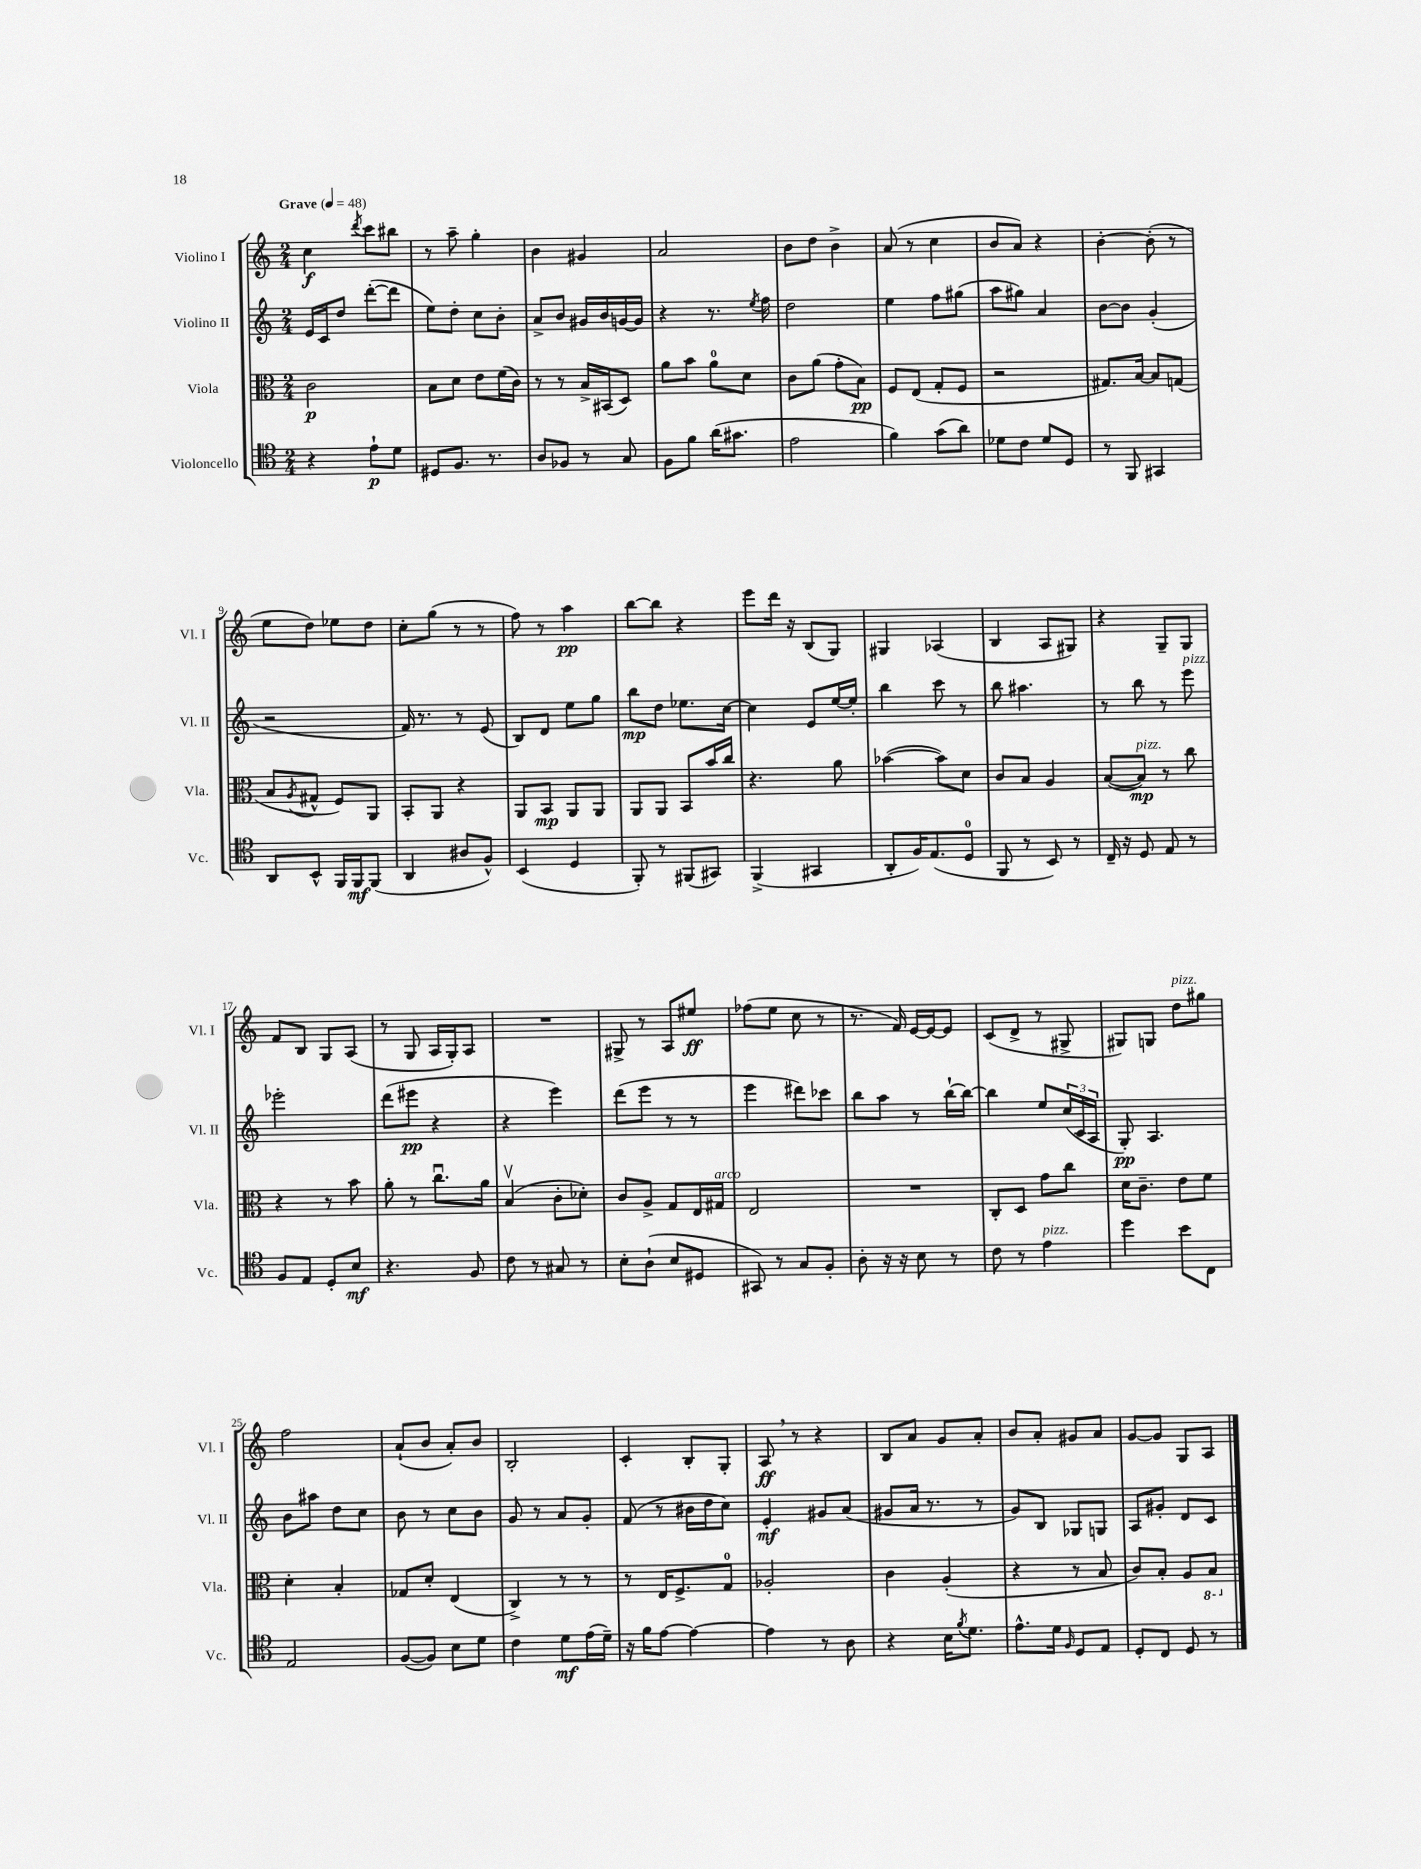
<<
\new StaffGroup <<
\new Staff = "s0" \with { instrumentName = "Violino I" shortInstrumentName = "Vl. I" } {
    \clef treble \key c \major \numericTimeSignature \time 2/4 \tempo "Grave" 4 = 48
    c''4\f \acciaccatura { d'''8 } c'''8 bis''8 |
    r8 a''8-- g''4-. |
    b'4 gis'4 |
    a'2 |
    b'8 d''8 b'4-> |
    a'8( r8 c''4 |
    b'8 a'8) r4 |
    b'4~-. b'8-.( r8 |
    e''8 d''8) ees''8 d''8 |
    c''8-. g''8( r8 r8 |
    f''8) r8 a''4\pp |
    b''8~ b''8 r4 |
    e'''8 d'''16 r16 b8( g8) |
    gis4 aes4( |
    b4 a8 gis8) |
    r4 g8-- g8 |
    f'8 b8 g8 a8( |
    r8 g8 a16 g16-.) a8 |
    R2 |
    gis8-> r8 a8 eis''8\ff |
    fes''8( e''8 c''8 r8 |
    r8. f'16) e'16~ e'16~ e'8 |
    c'8( d'8-> r8 gis8-> |
    gis8) g8 d''8^\markup { \italic "pizz." } gis''8 |
    f''2 |
    a'8-!( b'8 a'8-.) b'8 |
    b2-. |
    c'4-. b8-. g8-. |
    a8\ff \breathe r8 r4 |
    b8 a'8 g'8 a'8-. |
    b'8 a'8-. gis'8 a'8 |
    g'8~ g'8 g8 a8 \bar "|." |
}
\new Staff = "s1" \with { instrumentName = "Violino II" shortInstrumentName = "Vl. II" } {
    \clef treble \key c \major \numericTimeSignature \time 2/4
    e'16 c'16 d''8 d'''8~-.( d'''8 |
    e''8) d''8-. c''8 b'8-. |
    a'8-> b'8 gis'16 b'16 g'16~ g'16 |
    r4 r8. \acciaccatura { e''8 } f''16 |
    d''2 |
    e''4 f''8 gis''8( |
    a''8 gis''8) a'4 |
    b'8~ b'8 g'4-.( |
    r2 |
    f'16) r8. r8 e'8( |
    b8) d'8 e''8 g''8 |
    b''8\mp d''8 ees''8. c''16~ |
    c''4 e'8 e''16~ e''16-. |
    b''4 c'''8 r8 |
    b''8 ais''4. |
    r8 b''8 r8 e'''8^\markup { \italic "pizz." } |
    ees'''2-. |
    d'''8( eis'''8\pp r4 |
    r4 e'''4) |
    d'''8( e'''8 r8 r8 |
    e'''4 dis'''8) ces'''8 |
    b''8 a''8 r8 b''16~-! b''16~ |
    b''4 e''8 \tuplet 3/2 { c''16( c'16 a16 } |
    g8-.\pp) a4. |
    b'8 ais''8 d''8 c''8 |
    b'8 r8 c''8 b'8 |
    g'8 r8 a'8 g'8-. |
    f'8( r8 bis'16 d''16 c''8) |
    e'4-.\mf gis'8 a'8( |
    gis'8 a'16 r8. r8 |
    g'8) b8 ges8 g8 |
    a8 gis'8-. d'8 c'8 \bar "|." |
}
\new Staff = "s2" \with { instrumentName = "Viola" shortInstrumentName = "Vla." } {
    \clef alto \key c \major \numericTimeSignature \time 2/4
    c'2\p |
    b8 d'8 e'8 f'16( c'16) |
    r8 r8 b16-> bis,16( d8) |
    a'8 b'8 a'8-0 d'8 |
    c'8 a'8( g'8-. b8\pp) |
    f8 e8( g8-. f8 |
    r2 |
    gis8.) b16~ b8 g8( |
    b8 \acciaccatura { a8 } gis8-^ f8) a,8 |
    b,8-. a,8 r4 |
    a,8 b,8\mp a,8 a,8 |
    a,8 a,8 b,8 b'16 c''16 |
    r4. a'8 |
    bes'4~( bes'8) d'8 |
    c'8 b8 a4 |
    b8~( b8\mp^\markup { \italic "pizz." }) r8 c''8 |
    r4 r8 b'8 |
    a'8-. r8 c''8.\downbow a'16 |
    b4\upbow( c'8-. des'8-.) |
    c'8 a8-> g8 e16 gis16^\markup { \italic "arco" } |
    e2 |
    R2 |
    c8-. d8 g'8 c''8 |
    d'16 c'8.-- e'8 f'8 |
    d'4-. b4-. |
    ges8 d'8-. e4( |
    c4->) r8 r8 |
    r8 e16 f8.-> g8-0 |
    aes2-. |
    c'4 a4-.( |
    r4 r8 b8 |
    c'8) b8-. a8 \ottava #-1 b,8 \ottava #0 \bar "|." |
}
\new Staff = "s3" \with { instrumentName = "Violoncello" shortInstrumentName = "Vc." } {
    \clef tenor \key c \major \numericTimeSignature \time 2/4
    r4 e'8-!\p d'8 |
    dis8 f8. r8. |
    a8 fes8 r8 g8 |
    f8 f'8 a'16( gis'8. |
    e'2 |
    f'4) g'8( a'8) |
    des'8 c'8 des'8 d8 |
    r8 f,8 gis,4 |
    a,8 b,8-^ f,16 f,16\mf f,8( |
    a,4 ais8 f8-^) |
    b,4( d4 |
    f,8-.) r8 fis,8( gis,8) |
    f,4->( gis,4 |
    a,8-. f16) e8.( d8-0 |
    f,8 r8 b,8) r8 |
    c16-- r16 d8 e8 r8 |
    f8 e8 d8-. b8\mf |
    r4. f8 |
    c'8 r8 gis8 r8 |
    b8-. a8-!( b8 dis8 |
    gis,8) r8 g8 f8-. |
    a8-. r16 r16 b8 r8 |
    c'8 r8 e'4^\markup { \italic "pizz." } |
    d''4 b'8 c8 |
    e2 |
    f8~( f8) b8 d'8 |
    c'4 d'8\mf e'16( d'16--) |
    r16 f'16 e'8~ e'4~ |
    e'4 r8 a8 |
    r4 b16 \acciaccatura { f'8 } d'8. |
    e'8.-^ d'16 \grace { f16 } d8 e8 |
    d8-. c8 d8 r8 \bar "|." |
}
>>
>>
